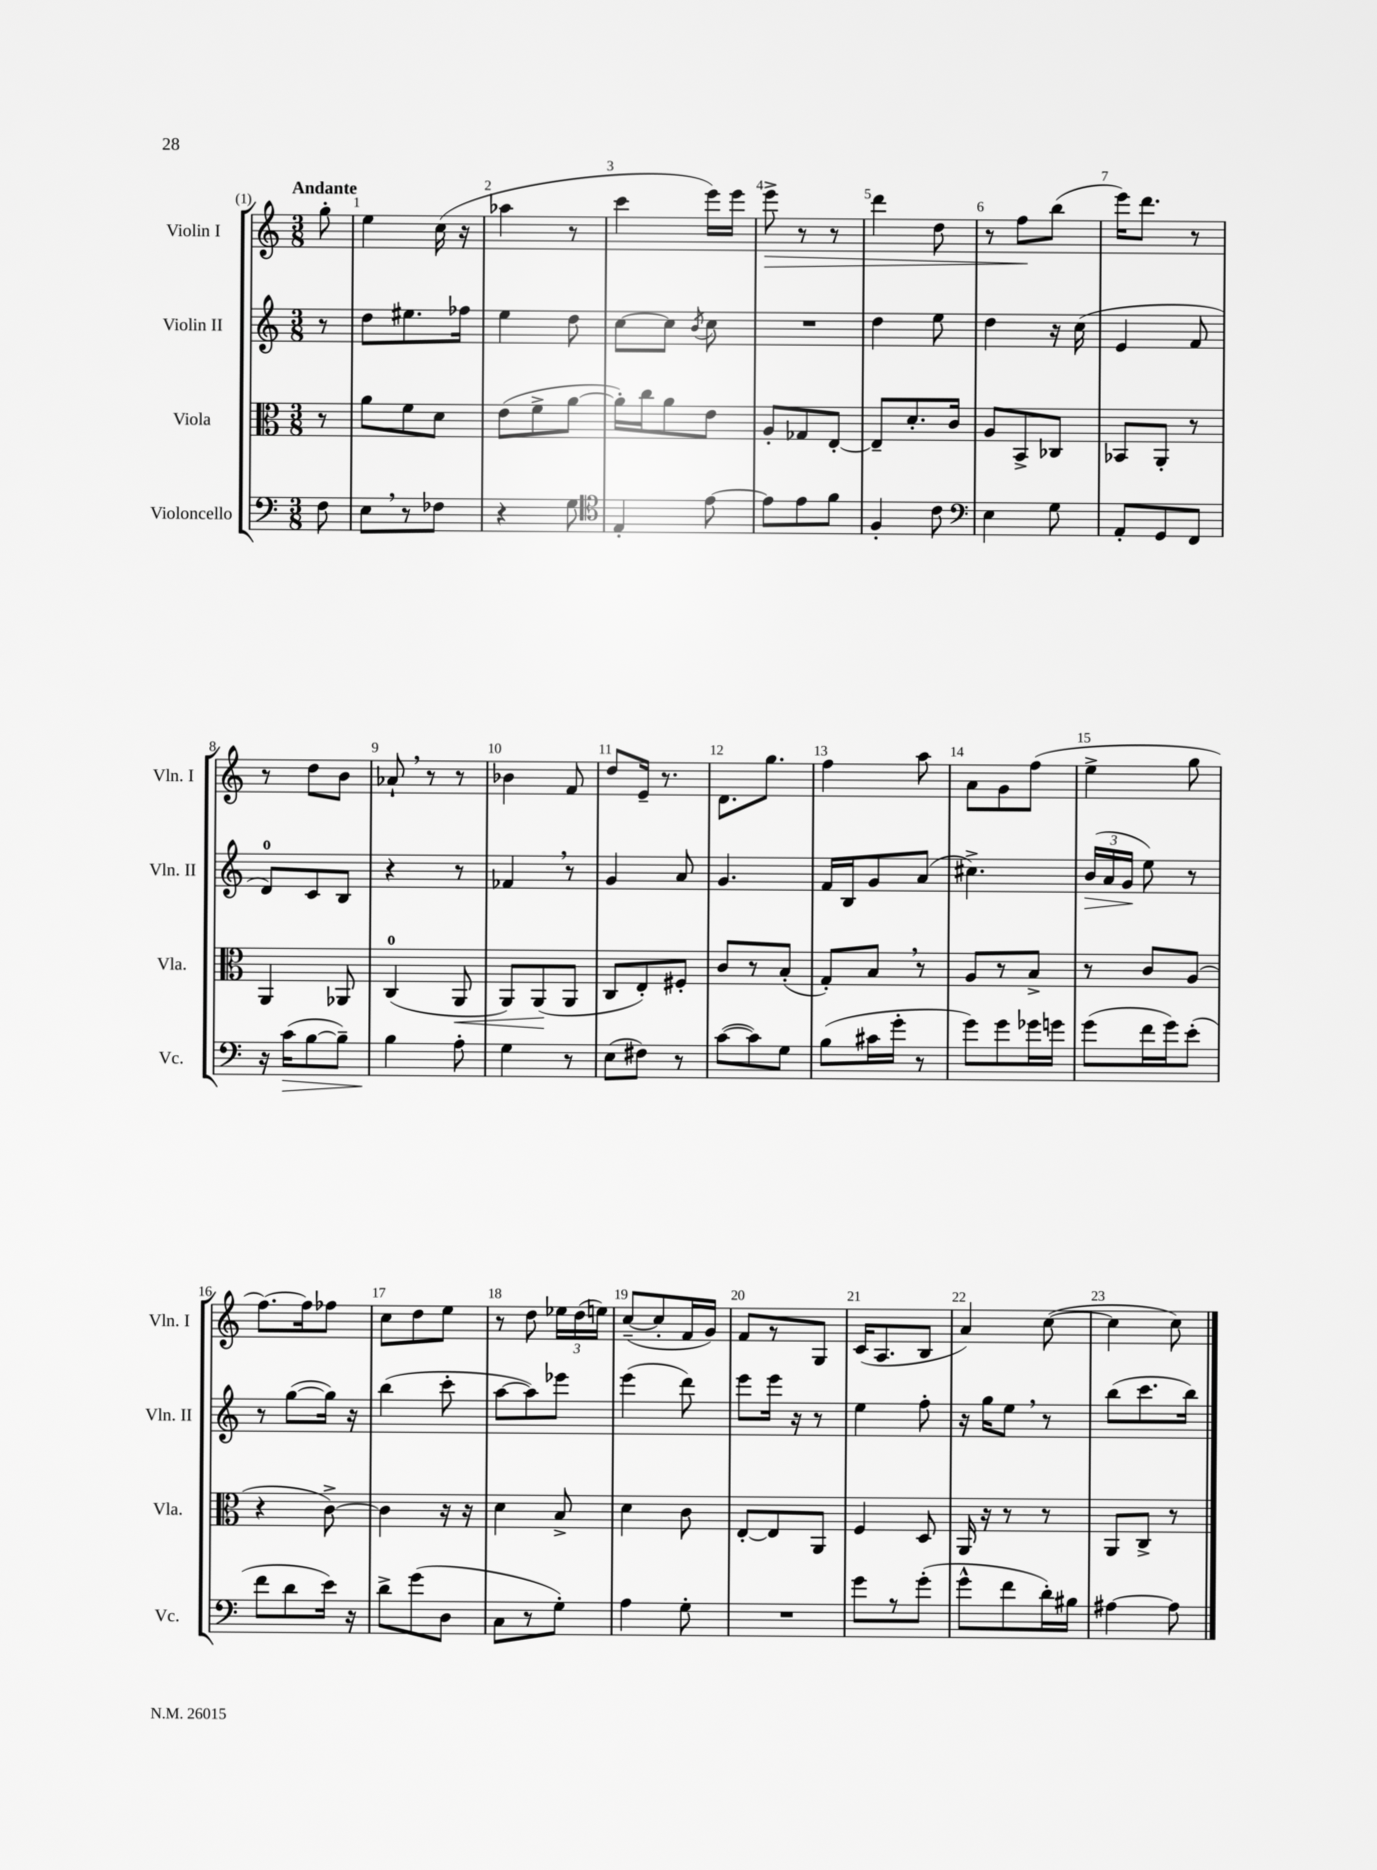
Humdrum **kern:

**kern	**kern	**kern	**kern
*staff4	*staff3	*staff2	*staff1
*clefF4	*clefC3	*clefG2	*clefG2
*k[]	*k[]	*k[]	*k[]
*M3/8	*M3/8	*M3/8	*M3/8
8F	8r	8r	8gg'
=	=	=	=
8E	8a	8dd	4ee
8r	8f	8.ee#	.
8F-	8d	.	(16cc
.	.	16ff-	16r
=	=	=	=
4r	(8e	4ee	4aa-
.	8f^	.	.
8G	[8a	8dd	8r
=	=	=	=
*clefC4	*	*	*
4E'	16a'])	[8cc	4ccc
.	16cc	.	.
.	8a	8cc]	.
.	.	8qb	.
[8e	8e	8cc	16eee)
.	.	.	16eee
=	=	=	=
8e]	8A'	4.r	8eee^
8e	8G-	.	8r
8f	[8E'	.	8r
=	=	=	=
4F'	8E~]	4dd	4ddd
.	8.d'	.	.
8c	.	8ee	8dd
.	16c	.	.
=	=	=	=
*clefF4	*	*	*
4E	8A	4dd	8r
.	8BB^	.	8ff
8G	8C-	16r	(8bb
.	.	(16cc	.
=	=	=	=
8AA'	8BB-	4e	16eee)
.	.	.	8.ddd
8GG	8AA'	.	.
8FF	8r	8f	8r
=	=	=	=
16r	4AA	8d)	8r
(16c	.	.	.
[8B	.	8c	8dd
8B~])	8AA-	8B	8b
=	=	=	=
4B	(4C	4r	8a-`
.	.	.	8r
8A'	8AA	8r	8r
=	=	=	=
4G	8AA)	4f-	4b-
.	(8AA	.	.
8r	8AA	8r	8f
=	=	=	=
(8E	8C	4g	8dd
8F#)	8E')	.	16e~
.	.	.	8.r
8r	8F#'	8a	.
=	=	=	=
([8c	8c	4.g	8.d
8c])	8r	.	.
.	.	.	8.gg
8G	(8B'	.	.
=	=	=	=
(8B	8G')	16f	4ff
.	.	16B	.
16c#	8B	8g	.
16g'	.	.	.
8r	8r	(8a	8aa
=	=	=	=
8g)	8A	4.cc#^)	8a
8g	8r	.	8g
16g-	8B^	.	(8ff
16g	.	.	.
=	=	=	=
(8g	8r	(24b	4ee^
.	.	24a	.
.	.	24g	.
16f	8c	8ee)	.
16g)	.	.	.
(8e'	(8A	8r	8gg
=	=	=	=
8f	4r	8r	[8.ff)
8d	.	([8gg	.
.	.	.	16ff]
16e)	[8c^)	16gg])	8ff-
16r	.	16r	.
=	=	=	=
8d^	4c]	(4bb	8cc
(8g	.	.	8dd
8D	16r	8ccc'	8ee
.	16r	.	.
=	=	=	=
8C	4d	[8aa	8r
8r	.	8aa])	8dd
8G')	8B^	8eee-	24ee-
.	.	.	(24dd
.	.	.	24ee)
=	=	=	=
4A	4d	(4eee	([8cc~
.	.	.	8cc']
8G'	8c	8ddd)	16f
.	.	.	16g)
=	=	=	=
4.r	[8E'	8eee	8f
.	8E]	16eee	8r
.	.	16r	.
.	8AA	8r	8G
=	=	=	=
8g	4F	4ee	(16c
.	.	.	8.A
8r	.	.	.
(8g'	8D	8ff'	8B
=	=	=	=
8g^^	16AA	16r	4a)
.	16r	16gg	.
8f	8r	8ee	.
16d')	8r	8r	([8cc
16B#	.	.	.
=	=	=	=
[4A#	8AA	(8bb	4cc]
.	8C^	8.ccc	.
8A#]	8r	.	8cc)
.	.	16bb)	.
==	==	==	==
*-	*-	*-	*-
